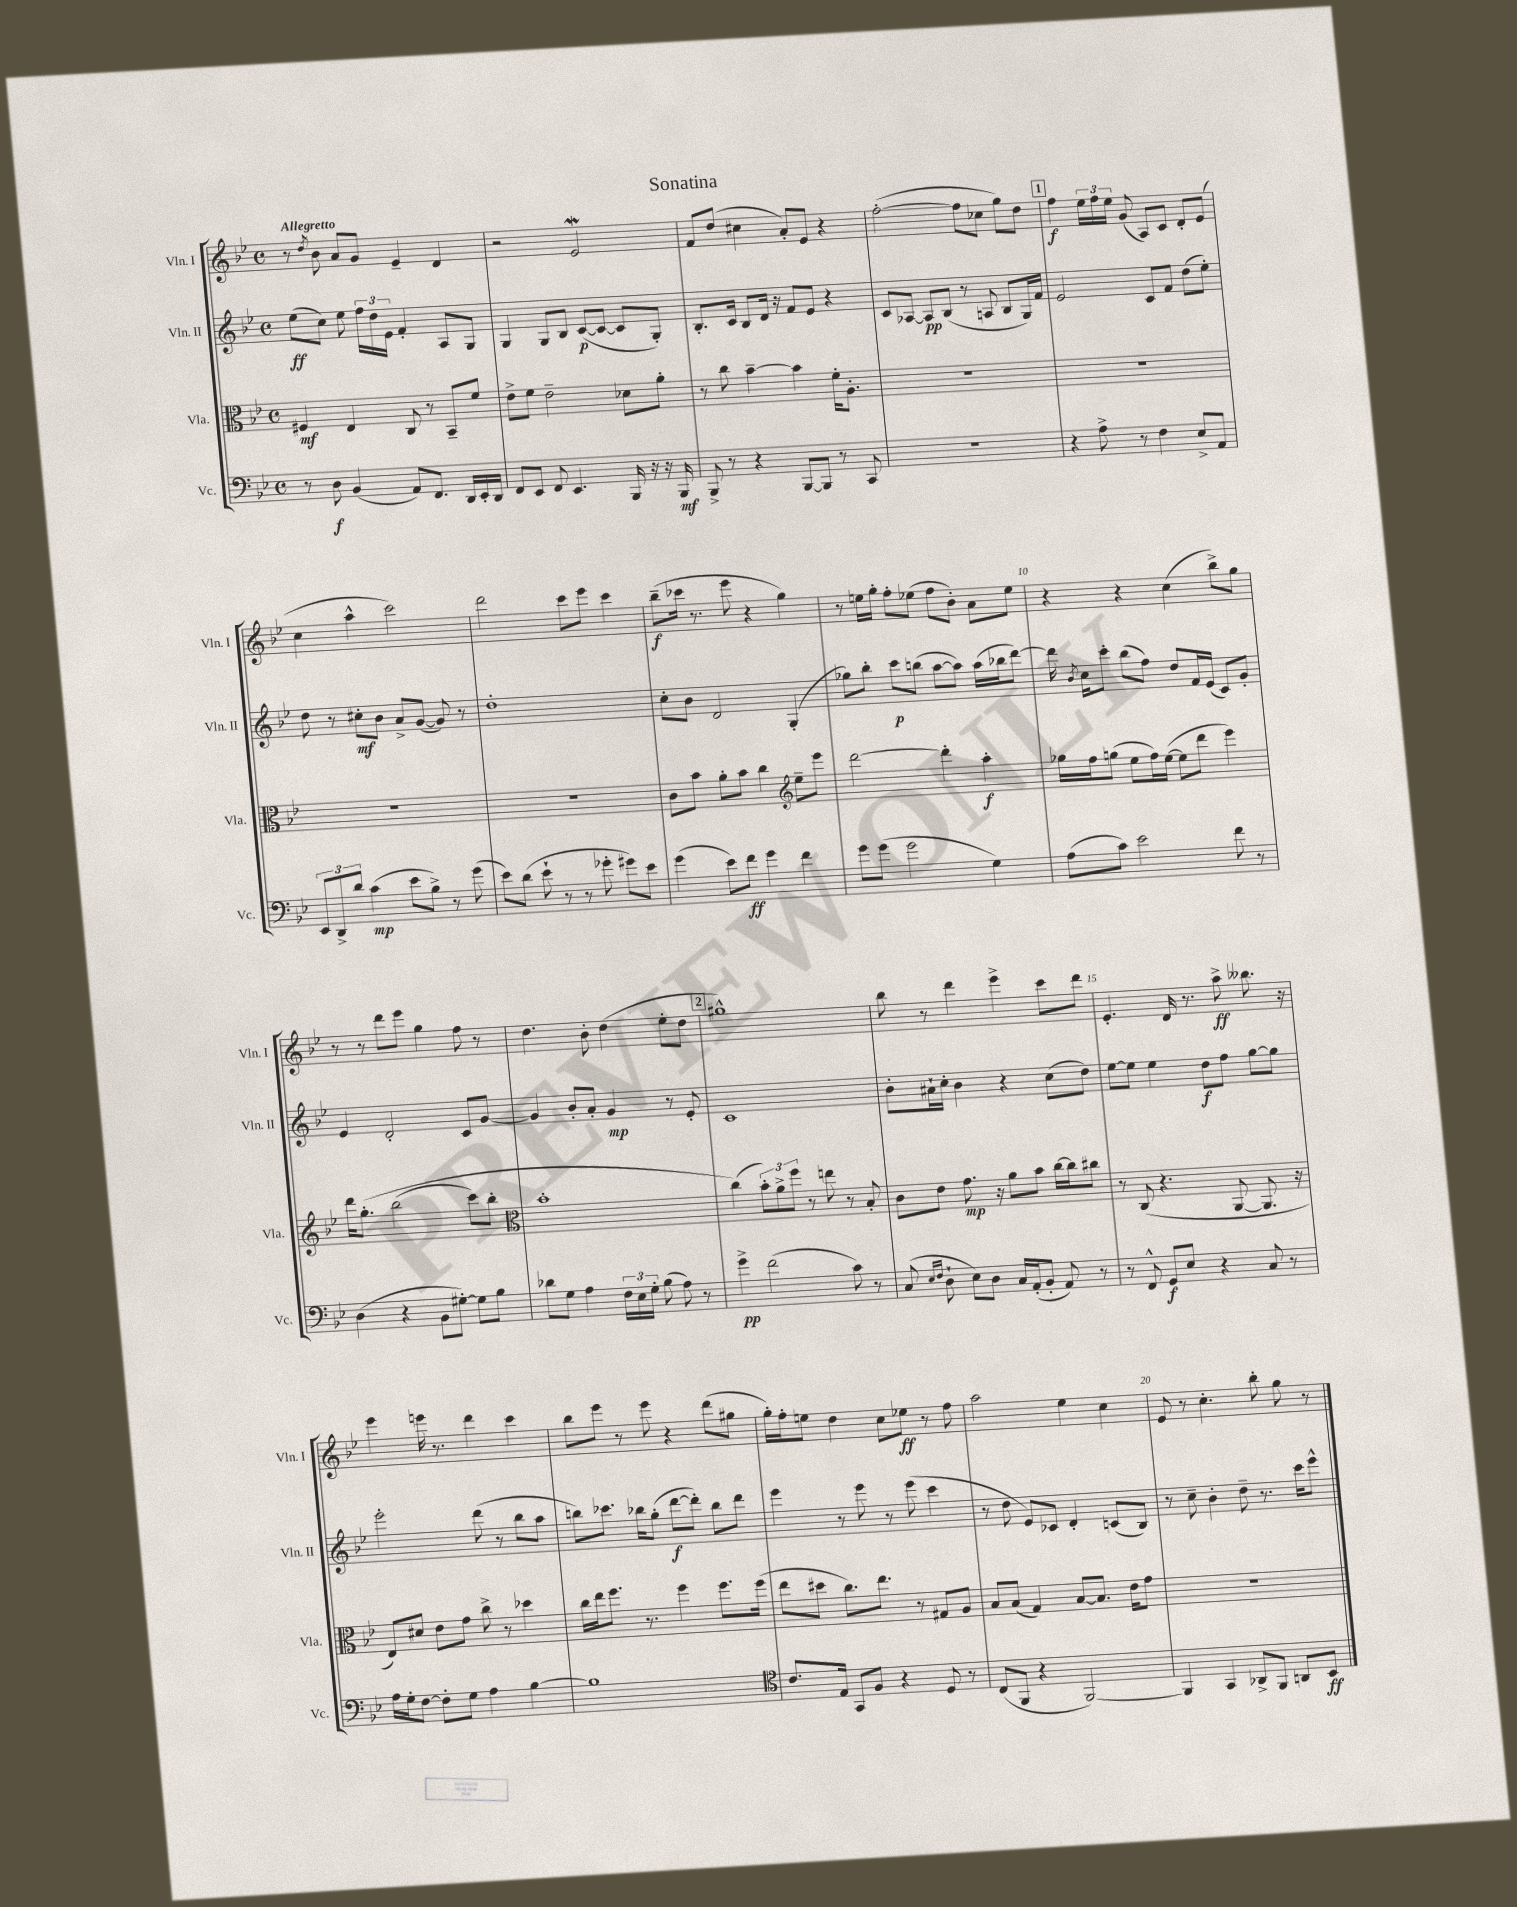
\header { title = "Sonatina" }
<<
\new StaffGroup <<
\new Staff = "s0" \with { instrumentName = "Vln. I" shortInstrumentName = "Vln. I" } {
    \clef treble \key bes \major \defaultTimeSignature \time 4/4 \tempo "Allegretto"
    \autoBeamOff r8 \acciaccatura { d''8 } bes'8 a'8[ g'8] ees'4-- d'4 |
    r2 ees'2\mordent |
    f'8[ d''8]( cis''4 a'8[-.) ees'8] r4 |
    f''2~-.( f''8[ ces''8] g''8[) d''8] |
    \mark \markup { \box "1" } f''4\f \tuplet 3/2 { ees''16[ f''16 ees''16] } g'8( a8[) c'8] d'8[-. ees'8]( |
    c''4 a''4-^ c'''2) |
    d'''2 c'''8[ ees'''8] c'''4 |
    bes''8[--\f( ces'''16] r8. ees'''8 r4 g''4) |
    r8 e''16[ g''16]-. f''8[-. ees''8]( f''8[ bes'8]-.) a'8[ ees''8] |
    r4 r4 c''4( bes''8[->) g''8] |
    r8 r8 d'''8[ ees'''8] g''4 f''8 r8 |
    d''4. bes'8-. d''4( ees''8[-. d''8] |
    \mark \markup { \box "2" } gis''1-^) |
    bes''8 r8 d'''4 ees'''4-> c'''8[ d'''8] |
    ees'4.-. d'16 r8. a''8->\ff beses''8. r16 |
    ees'''4 e'''16 r8. d'''4 c'''4 |
    bes''8[ ees'''8] r8 ees'''8 r4 d'''8[( gis''8] |
    g''16[-.) f''16-. e''8] d''4 c''8[ ees''8]\ff r8 f''8 |
    a''2 ees''4 c''4 |
    ees'8 r8 c''4.-. bes''8-. g''8 r8 \bar "|." |
}
\new Staff = "s1" \with { instrumentName = "Vln. II" shortInstrumentName = "Vln. II" } {
    \clef treble \key bes \major \defaultTimeSignature \time 4/4
    \autoBeamOff ees''8[\ff( c''8]) ees''8 \tuplet 3/2 { f''16[ d''16 ees'16] } f'4-. a8[ g8] |
    g4 g8[ bes8] c'8[~\p( c'8]~ c'8[ g8]-.) |
    bes8.[-. c'16] bes8[ d'16] r16 f'8[ ees'8] r4 |
    c'8[ aes8]~ aes8[\pp bes8]( r8 a8 bes8[ g16) f'16] |
    \mark \markup { \box "1" } ees'2 c'8[ f'8] d''8[( ees''8]-.) |
    d''8 r8 cis''8[-.\mf bes'8] a'8[-> g'8]~( g'8) r8 |
    d''1-. |
    c''8[-. bes'8] d'2 g4-.( |
    ges''8[) bes''8]-. c'''8[\p b''8]( a''8[~ a''8]) a''16[( bes''16 d'''8]~) |
    d'''16 \acciaccatura { bes'8 } c''16[ c'''8]-. bes''8[( f''8]) d''8[ f'16 ees'16]( c'8[) g'8]-. |
    ees'4 d'2-. c'8[ g'8]~ |
    g'4 bes'8[-. a'8]-. g'4\mp r8 ees'8-. |
    \mark \markup { \box "2" } c'1 |
    bes'8[-. ais'16-! c''16]-. bes'4 r4 c''8[( d''8]) |
    ees''8[~ ees''8] ees''4 d''8[\f f''8] g''8[~ g''8] |
    ees'''2-. d'''8( r8 bes''8[ a''8] |
    b''8[) ces'''8.] bes''16[ g''8]-.( d'''8[~\f d'''8]-.) bes''8[ d'''8] |
    ees'''4 r8 ees'''8 r8 ees'''8( c'''4 |
    r8 d''8 ees'8[) ces'8] d'4-. c'8[( bes8]) |
    r8 c''8-- bes'4-. d''8-- r8. c'''16[ ees'''8]-^ \bar "|." |
}
\new Staff = "s2" \with { instrumentName = "Vla." shortInstrumentName = "Vla." } {
    \clef alto \key bes \major \defaultTimeSignature \time 4/4
    \autoBeamOff fis4\mf ees4 c8 r8 bes,8[-- f'8] |
    ees'8[-> f'8] ees'2-- des'8[ a'8]-. |
    r8 c''8 bes'4~-- bes'4 f'16[-. a8.]-. |
    R1 |
    \mark \markup { \box "1" } R1 |
    R1 |
    R1 |
    c'8[ bes'8] a'8[-. bes'8] c''4 \clef treble ees''8[-- ees'''8] |
    d'''2~ d'''4-. a''4-.\f |
    ges''16[ f''16 g''8]( ees''8[ f''16) ees''16]~( ees''8[ d'''8] ees'''4) |
    d'''16[ g''8.]-.\( bes''2( c'''8[) bes''8]-. |
    \clef alto bes'1-. |
    \mark \markup { \box "2" } c''4(\) \tuplet 3/2 { bes'8[-.) a'8-> f''8] } r8 e''8 r8 bes8-. |
    c'8[ ees'8] g'8.\mp r16 a'8[ bes'8] c''16[~ c''16 cis''8] |
    r8 c8( r4. a,8~ a,8. r16 |
    ees8[) dis'8] ees'8[ g'8] c''8-> r8 des''4 |
    c''16[ ees''16 f''8.] r8. f''4 f''8.[ f''16]( |
    ees''8[ dis''8] c''8.[) ees''8.] r8 gis8[ a8] |
    bes8[ bes8]( g4) bes8[~ bes8.] ees'16[ g'8] |
    R1 \bar "|." |
}
\new Staff = "s3" \with { instrumentName = "Vc." shortInstrumentName = "Vc." } {
    \clef bass \key bes \major \defaultTimeSignature \time 4/4
    \autoBeamOff r8 d8\f bes,4( a,8[) f,8.] d,16[ ees,16-. d,16] |
    f,8[ ees,8] f,8 ees,4. bes,,16 r16 r16 bes,,16\mf |
    bes,,8-> r8 r4 bes,,8[~ bes,,8] r8 c,8 |
    r1 |
    \mark \markup { \box "1" } r4 a8-> r8 f4 ees8[-> a,8] |
    \tuplet 3/2 { ees,8[ d,8-> d'8] } c'4\mp( ees'8[ bes8]->) r8 g'8( |
    ees'8[) d'8]( ees'8-! r8 r8 ges'8-. gis'8[) ees'8] |
    g'4( ees'8[) f'8]\ff g'4 f'4 |
    g'8[ g'8]( g'2 g4) |
    a8[( c'8]) ees'2 f'8 r8 |
    d4( r4 bes,8[ gis8]~-.) gis8[ bes8] |
    des'8[ g8] a4 \tuplet 3/2 { f16[ ees16 g16]-. } bes8( a8) r8 |
    \mark \markup { \box "2" } g'4->\pp f'2( c'8) r8 |
    c8( \grace { ees16[ f16] } d8-! ees8[) d8] c16[ a,16-.( bes,8]-. a,8) r8 |
    r8 f,8-^ g,8[\f ees8] r4 c8 r8 |
    a16[ g16-. f8]~ f8[-. g8] a4 bes4~ |
    bes1 |
    \clef tenor c'8.[ ees16] g,8[ f8] r4 d8 r8 |
    c8[( f,8] r4 f,2~) |
    f,4 g,4 aes,8[-> f,8] a,8[ bes,8]\ff \bar "|." |
}
>>
>>
\layout { \context { \Score \override BarNumber.break-visibility = ##(#f #t #t) barNumberVisibility = #(every-nth-bar-number-visible 5) } }
